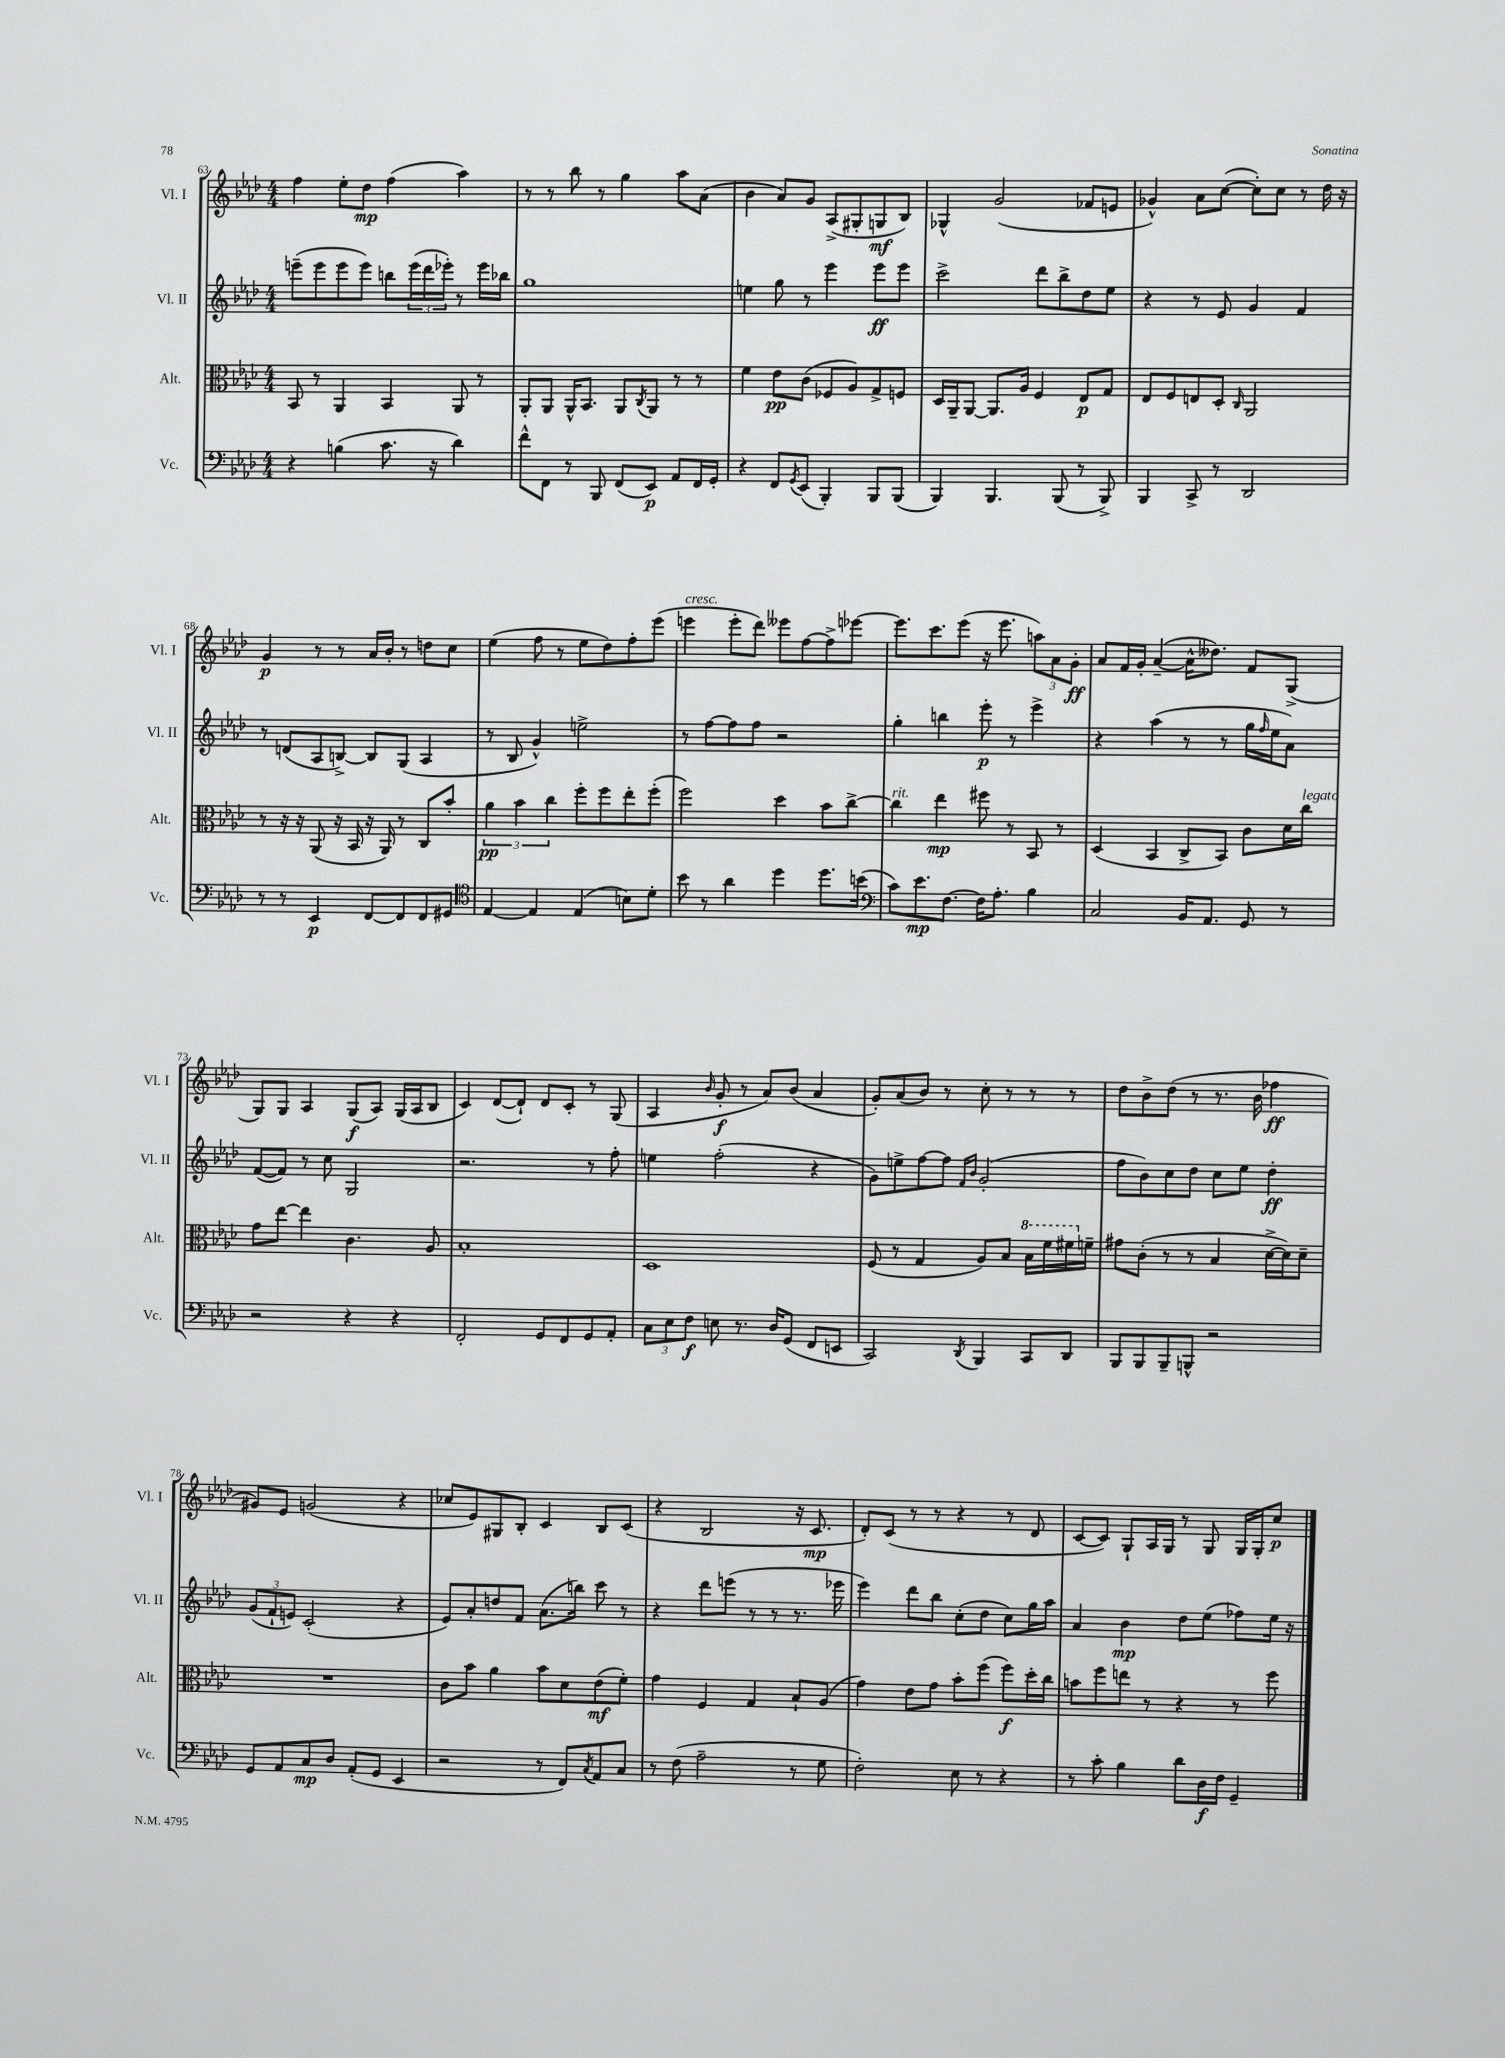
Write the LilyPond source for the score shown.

<<
\new StaffGroup <<
\new Staff = "s0" \with { instrumentName = "Vl. I" shortInstrumentName = "Vl. I" } {
    \clef treble \key aes \major \numericTimeSignature \time 4/4
    f''4 ees''8-. des''8\mp f''4( aes''4) |
    r8 r8 bes''8 r8 g''4 aes''8 aes'8( |
    bes'4 aes'8) g'8 aes8->( gis8-. g8\mf bes8) |
    ges4-^ g'2( fes'8 e'8 |
    ges'4-^) aes'8 c''8~( c''8-.) c''8 r8 des''16 r16 |
    g'4\p r8 r8 aes'16 bes'16-. r8 d''8 c''8 |
    ees''4( f''8 r8 ees''8 des''8) f''8-. ees'''8( |
    e'''4^\markup { \italic "cresc." } e'''8-. des'''8) eeses'''8 f''8~ f''8-> ees'''8~ |
    ees'''8. c'''8. ees'''8( r16 ees'''8. \tuplet 3/2 { a''8) aes'8 g'8-.\ff } |
    aes'8 f'16 g'16-. aes'4~--( aes'16-^ deses''8.) f'8 g8->( |
    g8) g8 aes4 g8\f( aes8) g16( aes16 bes8 |
    c'4) des'8~( des'8-!) des'8 c'8-. r8 g8( |
    aes4 \grace { bes'16 } g'8-.\f r8 aes'8) bes'8( aes'4 |
    g'8-.) aes'8( bes'8) r8 c''8-. r8 r8 r8 |
    des''8 bes'8-> des''8( r8 r8. bes'16 fes''4\ff |
    gis'8) ees'8 g'2( r4 |
    ces''8 ees'8) gis8 bes8-. c'4 bes8 c'8( |
    r4 bes2 r16 c'8.\mp |
    des'8-.) c'8( r8 r8 r4 r8 des'8 |
    c'8~ c'8) g8-! aes16 g16 r8 g8 g16 g16-. c''8\p \bar "|." |
}
\new Staff = "s1" \with { instrumentName = "Vl. II" shortInstrumentName = "Vl. II" } {
    \clef treble \key aes \major \numericTimeSignature \time 4/4
    e'''8--( e'''8 e'''8 e'''8) b''8 \tuplet 3/2 { e'''16( des'''16 ees'''16-.) } r8 ees'''16 bes''16 |
    g''1 |
    e''4 g''8 r8 ees'''4 ees'''8\ff ees'''8 |
    c'''2-> des'''8 bes''8-> des''8 ees''8 |
    r4 r8 ees'8 g'4 f'4 |
    r8 d'8( aes8 b8~->) b8 g8( aes4 |
    r8 bes8 g'4-^) e''2-> |
    r8 f''8~ f''8 f''8 r2 |
    g''4-. b''4 ees'''8-.\p r8 ees'''4-> |
    r4 aes''4( r8 r8 g''16 \grace { f''16 } ees''16 aes'8) |
    f'8~( f'8) r8 c''8 g2 |
    r2. r8 f''8-. |
    e''4 f''2-.( r4 |
    g'8) e''8-> f''8~ f''8 \grace { f'16 bes'16 } g'2-.( |
    f''8 bes'8) c''8 des''8 c''8 ees''8 des''4-.\ff |
    \tuplet 3/2 { g'8( f'8-! e'8) } c'2-.( r4 |
    ees'8) aes'8-. d''8 f'8 aes'8.( b''16) c'''8 r8 |
    r4 des'''8 e'''8( r8 r8 r8. ees'''16 |
    ees'''4) des'''8 bes''8 c''8-.( des''8 c''8) g''16 aes''16 |
    aes'4 bes'4\mp des''8 ees''8( fes''8) ees''16 r16 \bar "|." |
}
\new Staff = "s2" \with { instrumentName = "Alt." shortInstrumentName = "Alt." } {
    \clef alto \key aes \major \numericTimeSignature \time 4/4
    bes,8 r8 aes,4 bes,4 aes,8 r8 |
    aes,8-. aes,8 aes,16-^ bes,8. aes,8 \acciaccatura { c8 } aes,8 r8 r8 |
    f'4 ees'8\pp c'8( fes8 aes8) g8-> f8 |
    des16 aes,16-- aes,8~ aes,8. aes16 f4 ees8\p g8 |
    ees8 f8 e8 des8-. \grace { c16 } aes,2 |
    r8 r16 r16 aes,8( r16 bes,16 r16 aes,16) r8 c8 bes'8-. |
    \tuplet 3/2 { aes'4\pp bes'4 c''4 } f''8-. f''8 ees''8-. f''8-.( |
    f''2) des''4 bes'8 c''8~-> |
    c''4^\markup { \italic "rit." } ees''4\mp fis''8 r8 bes,8 r8 |
    des4( bes,4 c8-> bes,8) c'8 des'16 c''16^\markup { \italic "legato" } |
    g'8 ees''8~ ees''4 c'4. aes8 |
    bes1-. |
    des1 |
    f8( r8 g4 aes8) bes8 \ottava #1 bes'16 f''16 fis''16 \ottava #0 f'!16-- |
    gis'8 c'8-.( r8 r8 bes4 des'16~-> des'16) des'8-- |
    R1 |
    c'8 bes'8 aes'4 bes'8 des'8 ees'8\mf( f'8-.) |
    g'4 f4 g4 bes8-! aes8( |
    g'4) ees'8 g'8 bes'8-. f''8( f''8\f) des''16-. c''16 |
    b'8 f''8 e''8 r8 r4 r8 f''8 \bar "|." |
}
\new Staff = "s3" \with { instrumentName = "Vc." shortInstrumentName = "Vc." } {
    \clef bass \key aes \major \numericTimeSignature \time 4/4
    r4 b4( c'8. r16 des'4) |
    f'8-^ f,8 r8 bes,,8 f,8( ees,8\p) aes,8 f,16 g,16-. |
    r4 f,8 \acciaccatura { g,8 } ees,8( bes,,4-.) bes,,8 bes,,8( |
    bes,,4) bes,,4. bes,,8( r8 bes,,8->) |
    bes,,4 c,8-> r8 des,2 |
    r8 r8 ees,4\p f,8~ f,8 f,8 gis,8 |
    \clef tenor ees4~ ees4 ees4( b8) des'8-. |
    bes'8 r8 aes'4 des''4 des''8. b'16( |
    \clef bass c'8) ees'8.\mp f8.~ f16 aes8.-. bes4 |
    c2 bes,16 aes,8. g,8 r8 |
    r2 r4 r4 |
    f,2-. g,8 f,8 g,8 aes,8-. |
    \tuplet 3/2 { c8 ees8 f8\f } e8 r8. des16 g,8( f,8 e,8 |
    c,2) \acciaccatura { des,8 } bes,,4 c,8 des,8 |
    bes,,8 bes,,8 bes,,8-- b,,8-^ r2 |
    g,8 aes,8 c8\mp des8 aes,8-.( g,8 ees,4 |
    r2 r8 f,8) \acciaccatura { c8 } aes,8 c8 |
    r8 f8( aes2-- r8 g8 |
    f2-.) ees8 r8 r4 |
    r8 c'8-. bes4 des'8 des16\f f16 g,4-- \bar "|." |
}
>>
>>
\layout { \context { \Score currentBarNumber = #63 } }
